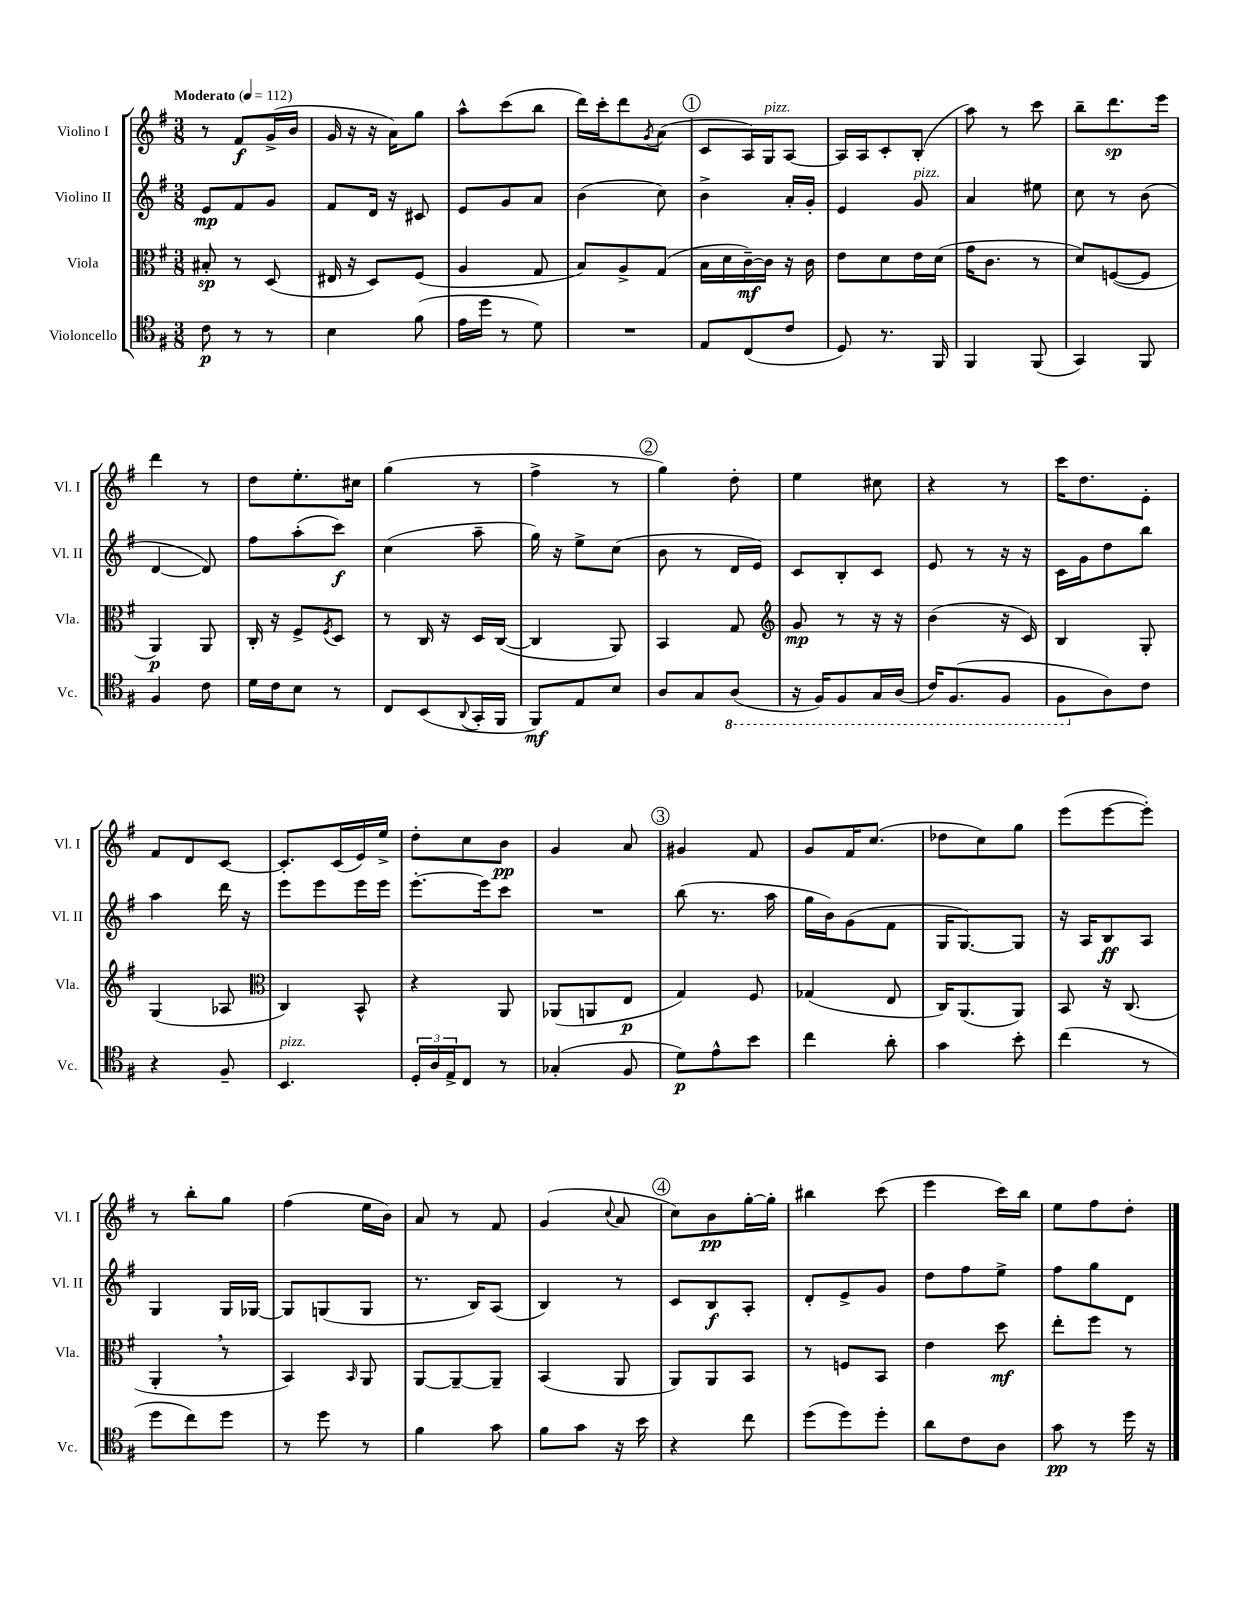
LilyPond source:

<<
\new StaffGroup <<
\new Staff = "s0" \with { instrumentName = "Violino I" shortInstrumentName = "Vl. I" } {
    \clef treble \key g \major \numericTimeSignature \time 3/8 \tempo "Moderato" 4 = 112
    r8 fis'8\f g'16->( b'16 |
    g'16 r16 r16 a'16) g''8 |
    a''8-^ c'''8( b''8 |
    d'''16) c'''16-. d'''8 \acciaccatura { g'8 } a'8( |
    \mark \markup { \circle "1" } c'8 a16) g16^\markup { \italic "pizz." } a8~ |
    a16 a16 c'8-. b8-.( |
    a''8) r8 c'''8 |
    b''8-- d'''8.\sp e'''16 |
    d'''4 r8 |
    d''8 e''8.-. cis''16 |
    g''4( r8 |
    fis''4-> r8 |
    \mark \markup { \circle "2" } g''4) d''8-. |
    e''4 cis''8 |
    r4 r8 |
    c'''16 d''8. e'8-. |
    fis'8 d'8 c'8~ |
    c'8.-. c'16( e'16) e''16-> |
    d''8-. c''8 b'8\pp |
    g'4 a'8 |
    \mark \markup { \circle "3" } gis'4 fis'8 |
    g'8 fis'16 c''8.( |
    des''8 c''8) g''8 |
    e'''8( e'''8~ e'''8-.) |
    r8 b''8-. g''8 |
    fis''4( e''16 b'16) |
    a'8 r8 fis'8 |
    g'4( \appoggiatura { c''8 } a'8 |
    \mark \markup { \circle "4" } c''8) b'8\pp g''16~-. g''16-. |
    bis''4 c'''8( |
    e'''4 c'''16) b''16 |
    e''8 fis''8 d''8-. \bar "|." |
}
\new Staff = "s1" \with { instrumentName = "Violino II" shortInstrumentName = "Vl. II" } {
    \clef treble \key g \major \numericTimeSignature \time 3/8
    e'8\mp fis'8 g'8 |
    fis'8 d'16 r16 cis'8 |
    e'8 g'8 a'8 |
    b'4( c''8) |
    \mark \markup { \circle "1" } b'4-> a'16-. g'16-. |
    e'4 g'8^\markup { \italic "pizz." } |
    a'4 eis''8 |
    c''8 r8 b'8( |
    d'4~ d'8) |
    fis''8 a''8-.( c'''8\f) |
    c''4( a''8-- |
    g''16) r16 e''8-> c''8( |
    \mark \markup { \circle "2" } b'8 r8 d'16 e'16) |
    c'8 b8-. c'8 |
    e'8 r8 r16 r16 |
    c'16 g'16 d''8 b''8 |
    a''4 d'''16 r16 |
    e'''8 e'''8 e'''16 e'''16 |
    e'''8.~-. e'''16 c'''8 |
    R4. |
    \mark \markup { \circle "3" } b''8( r8. a''16 |
    g''16 b'16) g'8( fis'8 |
    g16 g8.~) g8 |
    r16 a16 b8\ff a8 |
    g4 g16 ges16~ |
    ges8 g8( g8 |
    r8. b16) a8( |
    b4) r8 |
    \mark \markup { \circle "4" } c'8 b8\f a8-. |
    d'8-. e'8-> g'8 |
    d''8 fis''8 e''8-> |
    fis''8 g''8 d'8 \bar "|." |
}
\new Staff = "s2" \with { instrumentName = "Viola" shortInstrumentName = "Vla." } {
    \clef alto \key g \major \numericTimeSignature \time 3/8
    bis8-.\sp r8 d8( |
    eis16 r16 d8) fis8( |
    a4 g8 |
    b8) a8-> g8( |
    \mark \markup { \circle "1" } b16 d'16 c'16~--\mf) c'16 r16 c'16 |
    e'8 d'8 e'16 d'16( |
    g'16 c'8. r8 |
    d'8) f8~( f8 |
    a,4\p) a,8 |
    c16-. r16 fis8-> \acciaccatura { fis8 } d8 |
    r8 c16 r16 d16 c16~( |
    c4 a,8) |
    \mark \markup { \circle "2" } b,4 g8 |
    \clef treble g'8\mp r8 r16 r16 |
    b'4( r16 c'16) |
    b4 g8-. |
    g4( aes8 |
    \clef alto c4) b,8-^ |
    r4 a,8 |
    aes,8( a,8 e8\p |
    \mark \markup { \circle "3" } g4) fis8 |
    ges4( e8 |
    c16) a,8.( a,8) |
    b,8 r16 c8.( |
    a,4-. \breathe r8 |
    b,4) \grace { b,16 } a,8 |
    a,8~ a,8~-- a,8-- |
    b,4( a,8 |
    \mark \markup { \circle "4" } a,8) a,8 b,8 |
    r8 f8 b,8 |
    e'4 d''8\mf |
    e''8-. fis''8 r8 \bar "|." |
}
\new Staff = "s3" \with { instrumentName = "Violoncello" shortInstrumentName = "Vc." } {
    \clef tenor \key g \major \numericTimeSignature \time 3/8
    c'8\p r8 r8 |
    b4 fis'8( |
    e'16 d''16 r8 d'8) |
    R4. |
    \mark \markup { \circle "1" } e8 c8( c'8 |
    d8) r8. fis,16 |
    fis,4 fis,8( |
    g,4) fis,8 |
    fis4 c'8 |
    d'16 c'16 b8 r8 |
    c8 b,8( \appoggiatura { a,8 } g,16-. fis,16 |
    fis,8\mf) e8 b8 |
    \mark \markup { \circle "2" } a8 g8 \ottava #-1 a,8( |
    r16 fis,16) fis,8 g,16 a,16( |
    c16) fis,8.( fis,8 |
    fis,8 \ottava #0 a8) c'8 |
    r4 fis8-- |
    b,4.^\markup { \italic "pizz." } |
    \tuplet 3/2 { d16-. a16 e16-> } c8 r8 |
    ges4-.( fis8 |
    \mark \markup { \circle "3" } d'8\p) e'8-^ b'8 |
    c''4 a'8-. |
    g'4 b'8-. |
    c''4( r8 |
    d''8 c''8) d''8 |
    r8 d''8 r8 |
    fis'4 g'8 |
    fis'8 g'8 r16 b'16 |
    \mark \markup { \circle "4" } r4 c''8 |
    d''8( d''8) d''8-. |
    a'8 c'8 a8 |
    g'8\pp r8 d''16 r16 \bar "|." |
}
>>
>>
\layout { \context { \Score \remove "Bar_number_engraver" } }
